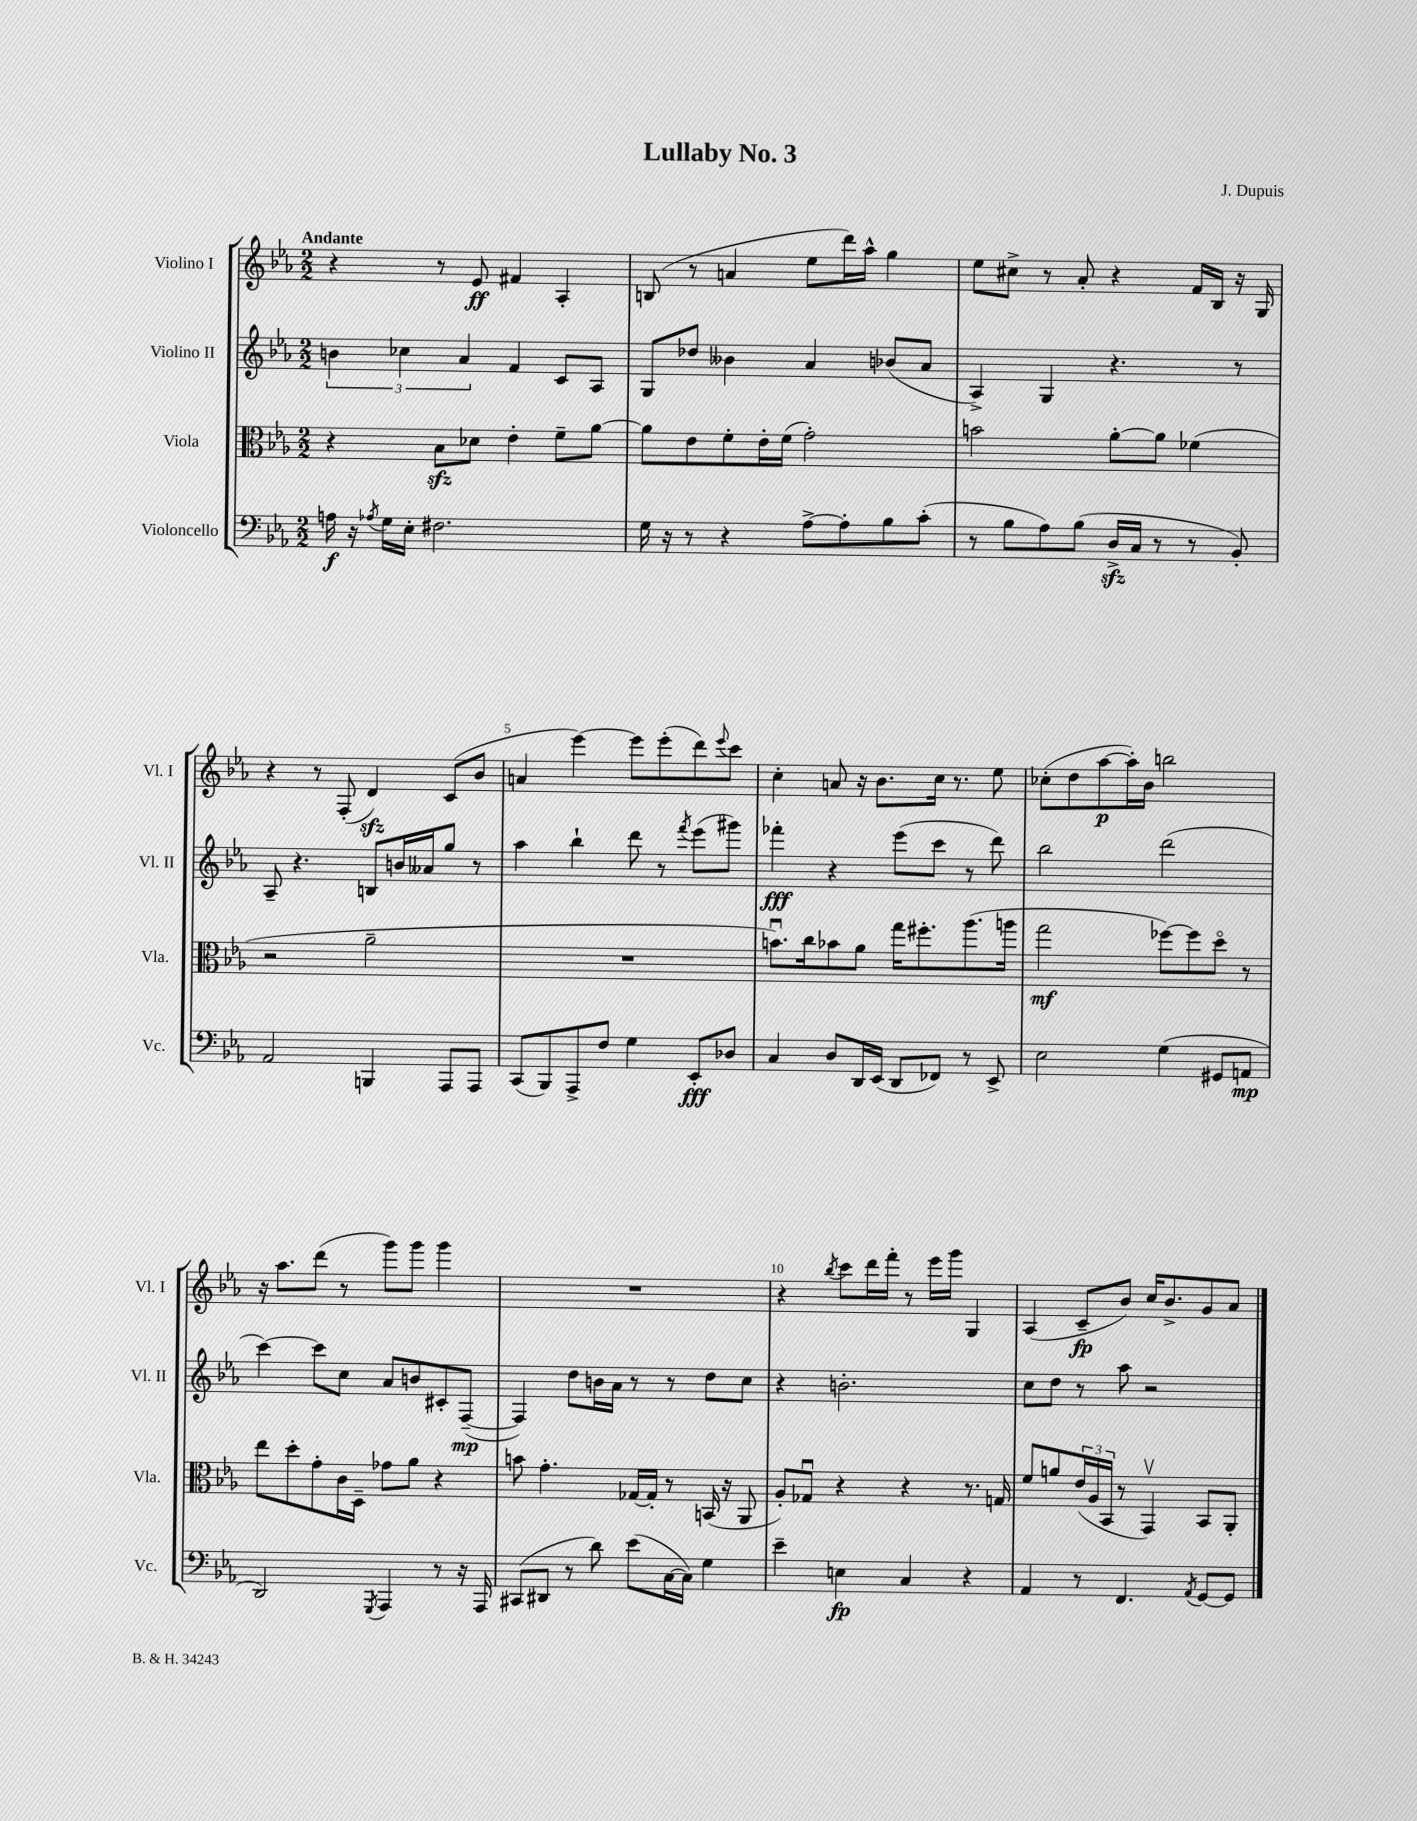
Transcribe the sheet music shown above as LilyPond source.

\header { title = "Lullaby No. 3" composer = "J. Dupuis" }
<<
\new StaffGroup <<
\new Staff = "s0" \with { instrumentName = "Violino I" shortInstrumentName = "Vl. I" } {
    \clef treble \key ees \major \numericTimeSignature \time 2/2 \tempo "Andante"
    r4 r8 ees'8\ff fis'4 aes4-. |
    b8( r8 a'4 ees''8 d'''16) aes''16-^ g''4 |
    ees''8 cis''8-> r8 aes'8-. r4 f'16 bes16 r16 g16 |
    r4 r8 f8-.( d'4\sfz) c'8( bes'8 |
    a'4 ees'''4~) ees'''8 ees'''8-.( d'''8) \appoggiatura { ees'''8 } c'''8 |
    c''4-. a'8 r16 bes'8. c''16 r8. ees''8 |
    ces''8-.( d''8 aes''8~\p aes''16-.) bes'16 b''2 |
    r16 aes''8. d'''8( r8 g'''8) g'''8 g'''4 |
    R1 |
    r4 \acciaccatura { bes''8 } c'''8 d'''16 f'''16-. r8 ees'''16 g'''16 g4 |
    aes4( c'8--\fp bes'8) c''16 bes'8.-> g'8 aes'8 \bar "|." |
}
\new Staff = "s1" \with { instrumentName = "Violino II" shortInstrumentName = "Vl. II" } {
    \clef treble \key ees \major \numericTimeSignature \time 2/2
    \tuplet 3/2 { b'4 ces''4 aes'4 } f'4 c'8 aes8 |
    g8 des''8 beses'4 aes'4 bes'8( aes'8 |
    aes4->) g4 r4. r8 |
    aes8-- r4. b8 b'16 aeses'16 g''8 r8 |
    aes''4 bes''4-! d'''8 r8 \acciaccatura { f'''8 } ees'''8( gis'''8) |
    fes'''4-.\fff r4 ees'''8( c'''8 r8 d'''8) |
    bes''2 d'''2( |
    c'''4~) c'''8 c''8 aes'8 b'8 cis'8-. f8~--\mp( |
    f4) d''8 b'16 aes'16 r8 r8 d''8 c''8 |
    r4 b'2.-. |
    c''8 d''8 r8 aes''8 r2 \bar "|." |
}
\new Staff = "s2" \with { instrumentName = "Viola" shortInstrumentName = "Vla." } {
    \clef alto \key ees \major \numericTimeSignature \time 2/2
    r4 bes8\sfz des'8 ees'4-. f'8-- aes'8~ |
    aes'8 ees'8 f'8-. ees'16-. f'16( g'2-.) |
    b'2 aes'8~-. aes'8 fes'4( |
    r2 aes'2-- |
    R1 |
    b'8.\downbow) c''16 bes'8 aes'8 g''16 fis''8.-. aes''8.( a''16 |
    g''2\mf fes''8~) fes''8 d''8\flageolet r8 |
    ees''8 d''8-. g'8-. c'16 d16-- ges'8 aes'8 r4 |
    b'8 g'4.-. ges16~ ges16-. r8 b,16( r16 aes,8 |
    aes8-.) ges8\downbow r4 r4 r8. g16 |
    f'8 a'8 \tuplet 3/2 { ees'16( aes16 bes,16 } r8 g,4\upbow) bes,8 aes,8-. \bar "|." |
}
\new Staff = "s3" \with { instrumentName = "Violoncello" shortInstrumentName = "Vc." } {
    \clef bass \key ees \major \numericTimeSignature \time 2/2
    a16\f r16 \acciaccatura { aes8 } g16 ees16-. fis2. |
    g16 r16 r8 r4 aes8~-> aes8-. bes8 c'8-.( |
    r8 bes8 aes8) bes8( d16->\sfz c16 r8 r8 bes,8-.) |
    aes,2 b,,4 aes,,8 aes,,8 |
    c,8( bes,,8) aes,,8-> f8 g4 ees,8-.\fff des8 |
    c4 d8 d,16 ees,16( d,8 fes,8) r8 ees,8-> |
    ees2 g4( gis,8 a,8\mp |
    d,2) \acciaccatura { g,,8 } aes,,4 r8 r16 aes,,16 |
    cis,8( dis,8 r8 d'8) ees'8( c16~ c16) g4 |
    ees'4-- e4\fp c4 r4 |
    aes,4 r8 f,4. \acciaccatura { aes,8 } g,8~ g,8 \bar "|." |
}
>>
>>
\layout { \context { \Score \override BarNumber.break-visibility = ##(#f #t #t) barNumberVisibility = #(every-nth-bar-number-visible 5) } }
